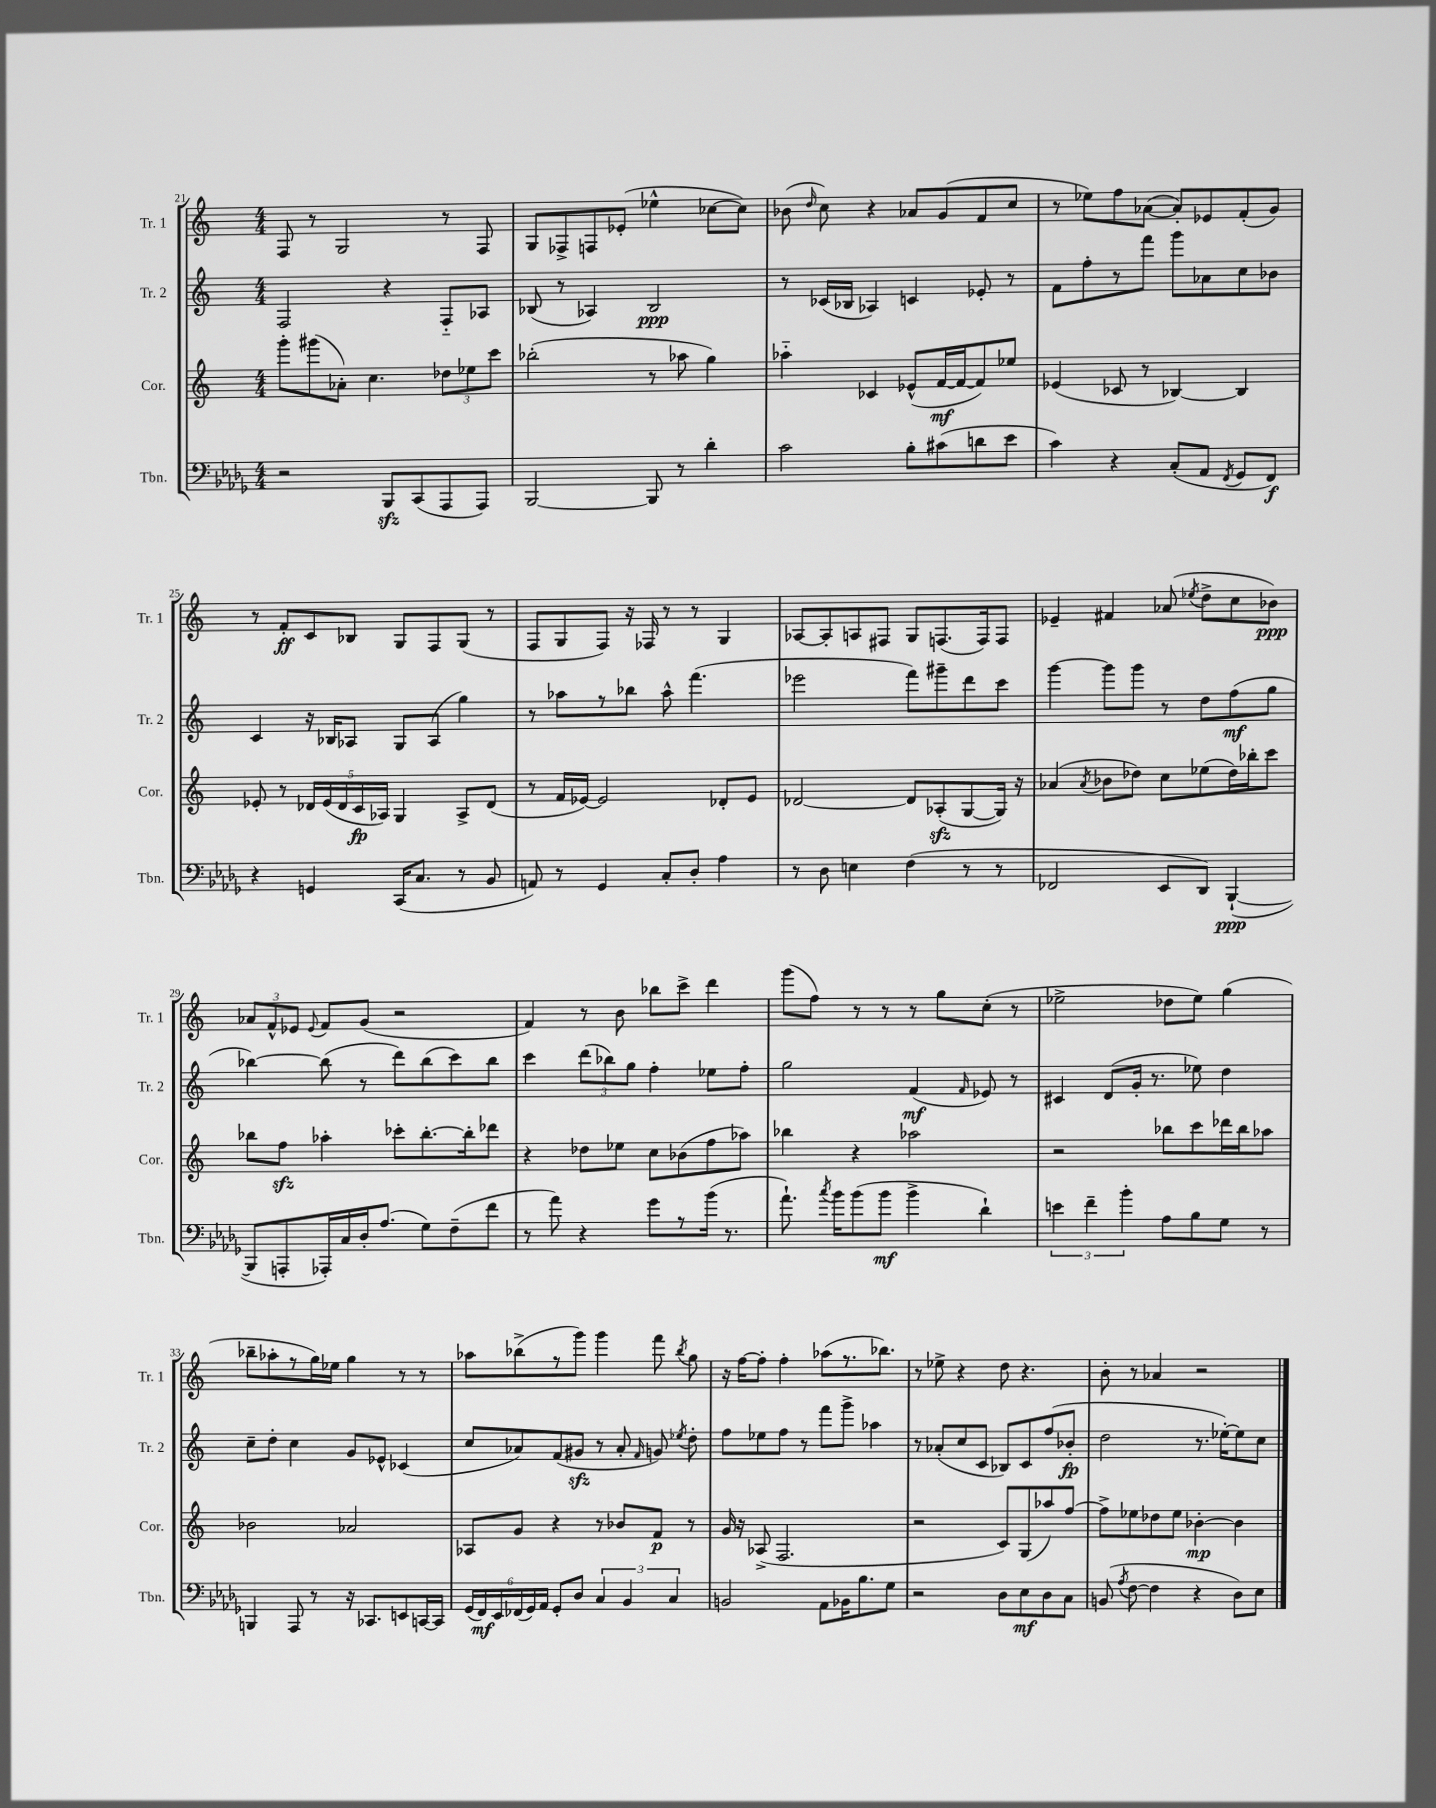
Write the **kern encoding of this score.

**kern	**dynam	**kern	**dynam	**kern	**dynam	**kern	**dynam
*part4	*part4	*part3	*part3	*part2	*part2	*part1	*part1
*staff4	*staff4	*staff3	*staff3	*staff2	*staff2	*staff1	*staff1
*I"Tbn.	*	*I"Cor.	*	*I"Tr. 2	*	*I"Tr. 1	*
*I'Tbn.	*	*I'Cor.	*	*I'Tr. 2	*	*I'Tr. 1	*
*clefF4	*	*clefG2	*	*clefG2	*	*clefG2	*
*k[b-e-a-d-g-]	*	*k[]	*	*k[]	*	*k[]	*
*M4/4	*	*M4/4	*	*M4/4	*	*M4/4	*
=21	=21	=21	=21	=21	=21	=21	=21
2r	.	8ggg'\L	.	2F/	.	8F/	.
.	.	(8ggg#X\	.	.	.	8r	.
.	.	8a-X'\J)	.	.	.	2G/	.
.	.	4.cc\	.	.	.	.	.
8BBB-zz/L	.	.	.	4r	.	.	.
(8CC/	.	.	.	.	.	.	.
8AAA-/	.	12dd-X\L	.	8F/L	.	8r	.
.	.	12ee-X\	.	.	.	.	.
8AAA-/J)	.	.	.	8A-X/J	.	8F/	.
.	.	12ccc\J	.	.	.	.	.
=22	=22	=22	=22	=22	=22	=22	=22
[2BBB-/	.	(2bb-X'\	.	(8B-X/	.	8G/L	.
.	.	.	.	8r	.	8F-X^/	.
.	.	.	.	4A-X/)	.	8Fn/	.
.	.	.	.	.	.	(8e-X'/J	.
8BBB-/]	.	8r	.	2B-/	ppp	4ee-X^^\	.
8r	.	8aa-X\	.	.	.	.	.
4d-'\	.	4gg\)	.	.	.	[8cc-X\L	.
.	.	.	.	.	.	8cc-\J])	.
=23	=23	=23	=23	=23	=23	=23	=23
2c\	.	4aa-X\	.	8r	.	(8b-X\	.
.	.	.	.	.	.	16qqdd/	.
.	.	.	.	(16c-X/LL	.	8cc\)	.
.	.	.	.	16B-X/JJ	.	.	.
.	.	4c-X/	.	4A-X/)	.	4r	.
8B-'\L	.	(8e-X^^/L	.	4cn/	.	8a-X/L	.
(8c#X\	.	[16f/L	mf	.	.	(8g/	.
.	.	16f/J_	.	.	.	.	.
8dn\	.	8f/])	.	8e-X'/	.	8f/	.
8e-\J	.	8ee-X/J	.	8r	.	8cc/J	.
=24	=24	=24	=24	=24	=24	=24	=24
4c\)	.	(4e-X/	.	8f\L	.	8r	.
.	.	.	.	8ff'\	.	8ee-X\L)	.
4r	.	8c-X/	.	8r	.	8ff\	.
.	.	8r	.	8fff\J	.	([8a-X\J	.
(8C'/L	.	[4B-X/)	.	8ggg\L	.	8a-'/L])	.
8AA-/J	.	.	.	8a-X\	.	8e-X/	.
8qFF/	.	.	.	.	.	.	.
8GG-/L	.	4B-/]	.	8cc\	.	(8f'/	.
8FF/J)	f	.	.	8b-X\J	.	8g/J)	.
!!LO:LB:g=z
=25	=25	=25	=25	=25	=25	=25	=25
4r	.	8e-X'/	.	4c/	.	8r	.
.	.	8r	.	.	.	8f'/L	ff
4GGn/	.	20d-X/LL	.	16r	.	8c/	.
.	.	(20e-/	.	.	.	.	.
.	.	.	.	16B-X/KL	.	.	.
.	.	20d-/	.	.	.	.	.
.	.	.	.	8A-X/J	.	8B-X/J	.
.	.	20c/	fp	.	.	.	.
.	.	20A-X/JJ)	.	.	.	.	.
(16CC/KL	.	4G/	.	8G/L	.	8G/L	.
8.C/J	.	.	.	.	.	.	.
.	.	.	.	(8A-/J	.	8F/	.
8r	.	8A-^/L	.	4gg\)	.	(8G/J	.
8BB-/	.	(8d-/J	.	.	.	8r	.
=26	=26	=26	=26	=26	=26	=26	=26
8AAn/)	.	8r	.	8r	.	8F/L	.
8r	.	16f/LL	.	8aa-X\L	.	8G/	.
.	.	[16e-X/JJ)	.	.	.	.	.
4GG-/	.	2e-/]	.	8r	.	8F/J)	.
.	.	.	.	8bb-X\J	.	16r	.
.	.	.	.	.	.	16F-X/	.
8C'/L	.	.	.	8aa-^^\	.	8r	.
8D-'/J	.	.	.	(4.fff\	.	8r	.
4A-\	.	8d-X'/L	.	.	.	4G/	.
.	.	8e-/J	.	.	.	.	.
=27	=27	=27	=27	=27	=27	=27	=27
8r	.	[2d-X/	.	2eee-X\	.	[8A-X/L	.
8D-\	.	.	.	.	.	8A-'/]	.
4En\	.	.	.	.	.	8An/	.
.	.	.	.	.	.	8F#X/J	.
(4F\	.	8d-/L]	.	8fff\L)	.	8G/L	.
.	.	(8A-Xzz'/	.	8ggg#X~\	.	(8.Fn/	.
8r	.	[8G/	.	8ddd\	.	.	.
.	.	.	.	.	.	16F/k)	.
8r	.	16G/Jk])	.	8ccc\J	.	8F/J	.
.	.	16r	.	.	.	.	.
=28	=28	=28	=28	=28	=28	=28	=28
2FF-X/	.	(4a-X/	.	[4ggg\	.	4e-X~/	.
.	.	8qa-/	.	.	.	.	.
.	.	8b-X\L	.	8ggg\L]	.	4f#X/	.
.	.	8dd-X\J)	.	8ggg\J	.	.	.
8EE-/L	.	8cc\L	.	8r	.	(8a-X/	.
.	.	.	.	.	.	8qee-X/	.
8DD-/J)	.	(8ee-X\	.	8dd\L	.	8dd^\L	.
([4BBB-`/	ppp	16dd-\L)	.	(8ff\	mf	8cc\	.
.	.	16bb-X'\J	.	.	.	.	.
.	.	8ccc\J	.	8gg\J	.	8b-X\J)	ppp
!!LO:LB:g=z
=29	=29	=29	=29	=29	=29	=29	=29
8BBB-/L]	.	8bb-X\L	.	[4bb-X\)	.	12a-X/L	.
.	.	.	.	.	.	12f^^/	.
8AAAn'/	.	8ffzz\J	.	.	.	.	.
.	.	.	.	.	.	12e-X/J	.
.	.	.	.	.	.	8qqe-/	.
16AAA-X'/L)	.	4aa-X'\	.	(8bb-\]	.	8f/L	.
16C/	.	.	.	.	.	.	.
16D-'/J	.	.	.	8r	.	(8g/J	.
(8.A-/J	.	.	.	.	.	.	.
.	.	8ccc-X'\L	.	8ddd\L)	.	2r	.
8G-\L)	.	[8.bb-'\	.	(8bb-\	.	.	.
(8F~\	.	.	.	8ccc\)	.	.	.
.	.	16bb-'\k]	.	.	.	.	.
8f\J	.	8ddd-X\J	.	8bb-\J	.	.	.
=30	=30	=30	=30	=30	=30	=30	=30
8r	.	4r	.	4ccc\	.	4f/)	.
8a-\)	.	.	.	.	.	.	.
4r	.	8dd-X\L	.	(12ddd\L	.	8r	.
.	.	.	.	12bb-X\)	.	.	.
.	.	8ee-X\J	.	.	.	8b\	.
.	.	.	.	12gg\J	.	.	.
8g-\L	.	8cc\L	.	4ff'\	.	8bb-X\L	.
8r	.	(8b-X\	.	.	.	8ccc^\J	.
(16b-\Jk	.	8ff\	.	8ee-X\L	.	4ddd\	.
8.r	.	.	.	.	.	.	.
.	.	8aa-X\J)	.	8ff'\J	.	.	.
=31	=31	=31	=31	=31	=31	=31	=31
8.a-`\)	.	4bb-X\	.	2gg\	.	(8ggg\L	.
.	.	.	.	.	.	8ff\J)	.
8qcc/	.	.	.	.	.	.	.
16b-\KL	.	.	.	.	.	.	.
(8b-\	.	4r	.	.	.	8r	.
8b-\J	mf	.	.	.	.	8r	.
4b-^\	.	2aa-X\	.	(4f/	mf	8r	.
.	.	.	.	.	.	8gg\L	.
.	.	.	.	16qqf/	.	.	.
4d-`\)	.	.	.	8e-X/)	.	(8cc'\J	.
.	.	.	.	8r	.	8r	.
=32	=32	=32	=32	=32	=32	=32	=32
6en\	.	2r	.	4c#X/	.	2ee-X^\	.
6f~\	.	.	.	.	.	.	.
.	.	.	.	(8d/L	.	.	.
6b-'\	.	.	.	.	.	.	.
.	.	.	.	16g'/Jk	.	.	.
.	.	.	.	8.r	.	.	.
8A-\L	.	8bb-X\L	.	.	.	8dd-X\L	.
8B-\	.	8ccc\	.	8ee-X\)	.	8ee-\J)	.
8G-\J	.	16ddd-X\L	.	4dd\	.	(4gg\	.
.	.	16bb-\J	.	.	.	.	.
8r	.	8aa-X\J	.	.	.	.	.
!!LO:LB:g=z
=33	=33	=33	=33	=33	=33	=33	=33
4BBBn/	.	2b-X\	.	8cc~\L	.	8bb-X~\L	.
.	.	.	.	8dd'\J	.	8aa-X'\	.
8AAA-/	.	.	.	4cc\	.	8r	.
8r	.	.	.	.	.	16gg\L)	.
.	.	.	.	.	.	16ee-X\JJ	.
16r	.	2a-X/	.	8g/L	.	4gg\	.
8.CC-X/L	.	.	.	.	.	.	.
.	.	.	.	8e-X^^/J	.	.	.
8EEn/	.	.	.	(4c-X/	.	8r	.
[16CCn/L	.	.	.	.	.	8r	.
16CC/JJ]	.	.	.	.	.	.	.
=34	=34	=34	=34	=34	=34	=34	=34
(24GG-/LL	.	8A-X/L	.	8cc/L	.	8aa-X\L	.
24FF/)	mf	.	.	.	.	.	.
24EE-/	.	.	.	.	.	.	.
(24FF-X/	.	8g/J	.	8a-X/)	.	(8bb-X^\	.
24GG-/)	.	.	.	.	.	.	.
24AA-/JJ	.	.	.	.	.	.	.
8GG-'/L	.	4r	.	(8f/	.	8r	.
8D-/J	.	.	.	8g#Xzz/J	.	8ggg\J)	.
6C/	.	8r	.	8r	.	4ggg\	.
.	.	8b-X/L	.	8a-'/	.	.	.
6BB-/	.	.	.	.	.	.	.
.	.	.	.	16qqf/	.	.	.
.	.	8f/J	p	8gn/)	.	8fff\	.
6C/	.	.	.	.	.	.	.
.	.	.	.	8qee-X/	.	8qbb-/	.
.	.	8r	.	8dd'\	.	8gg\	.
=35	=35	=35	=35	=35	=35	=35	=35
2BBn/	.	16g/	.	8ff\L	.	16r	.
.	.	16r	.	.	.	[16ff\KL	.
.	.	(8A-X^/	.	8ee-X\	.	8ff'\J]	.
.	.	2.F/	.	8ff\J	.	4ff'\	.
.	.	.	.	8r	.	.	.
8AA-\L	.	.	.	8fff\L	.	(8aa-X\L	.
16BB-X\K	.	.	.	8ggg^\J	.	8.r	.
8.B-\	.	.	.	.	.	.	.
.	.	.	.	4aa-X\	.	.	.
.	.	.	.	.	.	8.bb-X\J)	.
8G-\J	.	.	.	.	.	.	.
=36	=36	=36	=36	=36	=36	=36	=36
2r	.	2r	.	8r	.	8r	.
.	.	.	.	(8a-X'/L	.	8ee-X^\	.
.	.	.	.	8cc/	.	4r	.
.	.	.	.	8c/J	.	.	.
8D-\L	.	8c/L)	.	8B-X/L)	.	8dd\	.
8E-\	mf	(8G/	.	8c/	.	4.r	.
8D-\	.	8aa-X/)	.	(8ff/	.	.	.
8C\J	.	[8ff/J	.	8b-X'/J	fp	.	.
=37	=37	=37	=37	=37	=37	=37	=37
(8BBn/	.	8ff^\L]	.	2dd\	.	8b'\	.
8qA-/	.	.	.	.	.	.	.
[8F\	.	8ee-X\	.	.	.	8r	.
4F\]	.	8dd-X\	.	.	.	4a-X/	.
.	.	8ee-\J	.	.	.	.	.
4r	.	[4b-X'\	mp	8.r	.	2r	.
.	.	.	.	[16ee-X'\KL)	.	.	.
8D-\L)	.	4b-\]	.	8ee-\]	.	.	.
8E-\J	.	.	.	8cc\J	.	.	.
==	==	==	==	==	==	==	==
*-	*-	*-	*-	*-	*-	*-	*-
